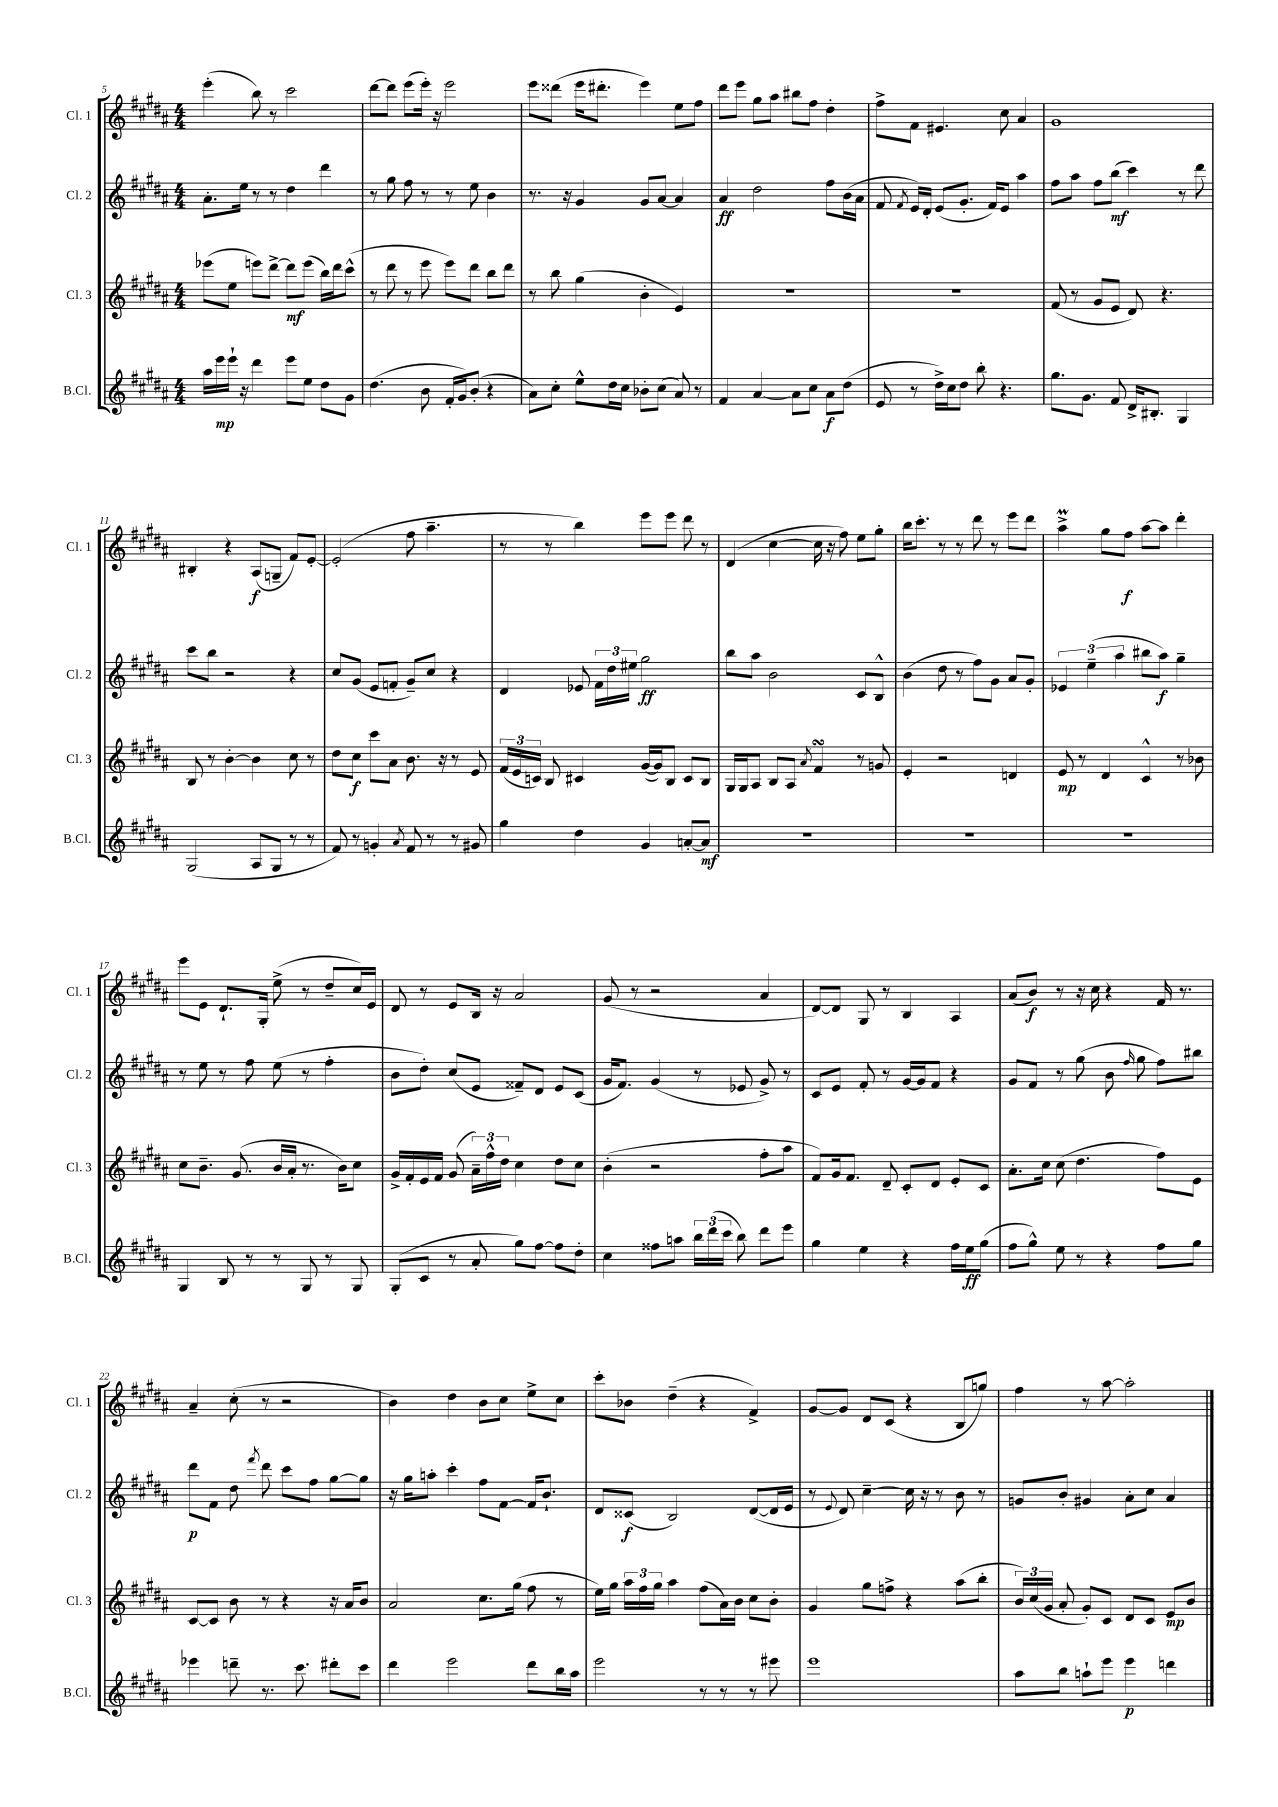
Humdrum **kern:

**kern	**kern	**kern	**kern
*staff4	*staff3	*staff2	*staff1
*clefG2	*clefG2	*clefG2	*clefG2
*k[f#c#g#d#a#]	*k[f#c#g#d#a#]	*k[f#c#g#d#a#]	*k[f#c#g#d#a#]
*M4/4	*M4/4	*M4/4	*M4/4
16aa#\LL	(8eee-\L	8.a#'\L	(4eee'\
16eee\	.	.	.
16eee`\JJ	8ee\J	.	.
16r	.	16ee\Jk	.
4ddd#\	8eee\L)	8r	8bb\)
.	[8ddd#^\J	8r	8r
8eee\L	8ddd#\]L	4dd#\	2ccc#\
8ee\J	(8eee\J	.	.
8dd#\L	16bb\LL)	4ddd#\	.
.	16ddd#\J	.	.
8g#\J	(8ccc#^^\J	.	.
=	=	=	=
(4.dd#\	8r	8r	[8ddd#\L
.	8ddd#\	8gg#\	8ddd#\]J
.	8r	8ff#\	(8eee\L
8b\	8eee\	8r	16eee'\Jk)
.	.	.	16r
16f#'/LL	8eee\L)	8r	2eee\
16g#/J)	.	.	.
(8b'/J	8ddd#\J	8ee\	.
4r	8bb\L	4b\	.
.	8ddd#\J	.	.
=	=	=	=
8a#\L)	8r	8.r	8eee\L
8cc#'\J	8bb\	.	(8ddd##\J
.	.	16r	.
8ee^^\L	(4gg#\	4g#/	16eee\LK
.	.	.	8.ddd#'\J
16dd#\L	.	.	.
16cc#\JJ	.	.	.
8b-'\L	4b'\	8g#/L	4eee\)
(8cc#\J	.	[8a#/J	.
8a#/)	4e/)	4a#/]	8ee\L
8r	.	.	8ff#\J
=	=	=	=
4f#/	1r	4a#/	8ddd#\L
.	.	.	8eee\J
[4a#/	.	2dd#\	8gg#\L
.	.	.	8aa#\J
8a#\]L	.	.	8bb#\L
8cc#\J	.	.	8ff#\J
8a#\L	.	8ff#\L	4dd#'\
(8dd#\J	.	(16b\L	.
.	.	16a#\JJ	.
=	=	=	=
8e/	1r	8f#/	8ff#^\L
.	.	8qf#/	.
8r	.	16e/LL)	8f#\J
.	.	16d#'/JJ	.
16dd#^\LL)	.	(8e/L	4.e#/
16cc#\J	.	.	.
8dd#\J	.	8.g#'/J	.
8bb'\	.	.	.
.	.	16f#/LK)	.
4.r	.	8e/J	8cc#\
.	.	4aa#\	4a#/
=	=	=	=
8.gg#\L	(8f#/	8ff#\L	1g#
.	8r	8aa#\J	.
8.g#\J	.	.	.
.	8g#/L	8ff#\L	.
8f#/	8e/J	(8bb\J	.
16d#^/LK	8d#/)	4ccc#\)	.
8.B#'/J	.	.	.
.	4.r	.	.
4G#/	.	8r	.
.	.	8ddd#\	.
=	=	=	=
(2G#/	8B/	8ccc#\L	4B#'/
.	8r	8bb\J	.
.	[4b'\	2r	4r
8A#/L	4b\]	.	(8A#/L
8G#/J	.	.	8G~/J
8r	8cc#\	4r	8f#/L)
8r	8r	.	[8e'/J
=	=	=	=
8f#/)	8dd#\L	8cc#/L	(2e'/]
8r	8cc#\J	(8g#/J	.
4g'/	8ccc#\L	8e/L	.
.	8a#\J	8f'/J	.
8qa#/	.	.	.
8f#/	8.b\	8g#~/L)	8ff#\
8r	.	8cc#/J	4.aa#~\
.	16r	.	.
8r	8r	4r	.
8g#/	8e/	.	.
=	=	=	=
4gg#\	(24f#/LL	4d#/	8r
.	24e/	.	.
.	24c/JJ)	.	.
.	8B/	.	8r
4dd#\	4c#/	8e-/	4bb\)
.	.	24f#\LL	.
.	.	24dd#\	.
.	.	24ee#\JJ	.
4g#/	([16g#/LL	2gg#\	8eee\L
.	16g#/]J)	.	.
.	8B/J	.	8eee\J
[8a'/L	8c#/L	.	8ddd#\
8a/]J	8B/J	.	8r
=	=	=	=
1r	16G#/LL	8bb\L	(4d#/
.	16G#/J	.	.
.	8A#/J	8aa#\J	.
.	8B/L	2b\	[4cc#\
.	8A#/J	.	.
.	8qa#/	.	.
.	4f#/	.	16cc#\]
.	.	.	16r
.	.	.	8ff#\)
.	8r	8c#/L	8ee\L
.	8g/	8B^^/J	8gg#'\J
=	=	=	=
1r	4e'/	(4b\	16bb\LK
.	.	.	8.ccc#'\J
.	2r	8dd#\	8r
.	.	8r	8r
.	.	8ff#\L)	8ddd#\
.	.	8g#\J	8r
.	4d/	8a#/L	8eee\L
.	.	8g#'/J	8ddd#\J
=	=	=	=
1r	8e/	6e-/	4aa#^\
.	8r	.	.
.	.	(6ee~\	.
.	4d#/	.	8gg#\L
.	.	6aa#\	.
.	.	.	8ff#\J
.	4c#^^/	8bb#\L	[8aa#\L
.	.	8aa#\J)	8aa#\]J
.	8r	4gg#~\	4ddd#'\
.	8b-\	.	.
=	=	=	=
4G#/	8cc#\L	8r	8eee\L
.	8.b~\J	8ee\	8e\J
8B/	.	8r	8.d#`/L
.	(8.g#/	.	.
8r	.	8ff#\	.
.	.	.	16G#'/Jk
8r	16b/LL	(8ee\	(8ee^\
.	16a#'/JJ	.	.
8G#/	8.r	8r	8r
8r	.	4ff#'\	8dd#~/L
.	16b\LK)	.	.
8G#/	8cc#\J	.	16cc#/L)
.	.	.	16e/JJ
=	=	=	=
(8G#'/L	16g#^/LL	8b\L	8d#/
.	16f#'/	.	.
8c#/J	16e/	8dd#'\J)	8r
.	16f#/JJ	.	.
8r	(8g#/	(8cc#/L	8e/L
8a#'/	24a#~\LL)	8e/J	16B/Jk
.	24ff#^^\	.	.
.	.	.	16r
.	24dd#\JJ	.	.
8gg#\L)	4cc#\	8f##~/L)	2a#/
[8ff#\J	.	8d#/J	.
8ff#\]L	8dd#\L	8e/L	.
8dd#'\J	8cc#\J	(8c#/J	.
=	=	=	=
4cc#\	(4b'\	16g#/LK	(8g#/
.	.	8.f#/J)	.
.	.	.	8r
8ff##\L	2r	(4g#/	2r
8aa\J	.	.	.
24bb\LL	.	8r	.
(24ddd#\	.	.	.
24ccc#\JJ	.	.	.
8bb\)	.	8e-/	.
8ddd#\L	8ff#'\L	8g#^/)	4a#/
8eee\J	8aa#\J	8r	.
=	=	=	=
4gg#\	8f#/L)	8c#/L	[8d#/L)
.	16g#/k	8e/J	8d#/]J
.	8.f#/J	.	.
4ee\	.	8f#'/	8G#/
.	8d#~/	8r	8r
4r	8c#'/L	[16g#/LL	4B/
.	.	16g#/]J	.
.	8d#/J	8f#/J	.
16ff#\LL	8e'/L	4r	4A#/
16ee\J	.	.	.
(8gg#\J	8c#/J	.	.
=	=	=	=
8ff#\L	8.a#'\L	8g#/L	(8a#/L
8gg#^^\J)	.	8f#/J	8b/J)
.	16cc#\Jk	.	.
8ee\	(8cc#\	8r	8r
8r	4.dd#\	(8gg#\	16r
.	.	.	16cc#\
4r	.	8b\	4r
.	.	16qqff#/	.
.	.	8gg#\	.
8ff#\L	8ff#\L)	8ff#\L)	16f#/
.	.	.	8.r
8gg#\J	8e\J	8bb#\J	.
=	=	=	=
4eee-\	[8c#/L	8ddd#\L	4a#~/
.	8c#/]J	8f#\J	.
8ddd~\	8b\	8dd#\	(8cc#'\
.	.	8qfff#/	.
8.r	8r	8ddd#\	8r
.	4r	8ccc#\L	2r
8.ccc#\	.	.	.
.	.	8ff#\J	.
8ddd#'\L	16r	[8gg#\L	.
.	16a#/LK	.	.
8ccc#\J	8b/J	8gg#\]J	.
=	=	=	=
4ddd#\	2a#/	16r	4b\)
.	.	16gg#\LK	.
.	.	8aa'\J	.
2eee\	.	4ccc#'\	4dd#\
.	8.cc#\L	8ff#\L	8b\L
.	.	[8f#\J	8cc#\J
.	(16gg#\Jk	.	.
8ddd#\L	8ff#\	16f#/]LK	8ee^\L
.	.	8.b`/J	.
16bb\L	8r	.	8cc#\J
16aa#\JJ	.	.	.
=	=	=	=
2eee\	16ee\LL)	8d#/L	8ccc#'\L
.	16gg#\JJ	.	.
.	24aa#\LL	(8c##/J	8b-\J
.	24ff#\	.	.
.	24gg#\JJ	.	.
.	4aa#\	2B/)	(4dd#~\
8r	(8ff#\L	.	4r
8r	16a#\L)	.	.
.	16b\JJ	.	.
8r	8cc#\L	([8d#/L	4f#^/)
8eee#\	8b'\J	16d#/]L	.
.	.	16e/JJ	.
=	=	=	=
1eee	4g#/	8r	[8g#/L
.	.	8qqe/	.
.	.	8d#/)	8g#/]J
.	8gg#\L	[4cc#~\	8d#/L
.	8ff^\J	.	(8c#/J
.	4r	16cc#\]	4r
.	.	16r	.
.	.	8r	.
.	(8aa#\L	8b\	8B/L
.	8bb'\J	8r	8gg/J)
=	=	=	=
8aa#\L	24b/LL)	8g/L	4ff#\
.	(24cc#/	.	.
.	24g#/JJ	.	.
8bb\J	8a#'/	8b'/J	.
8aa`\L	8g#'/L)	4g#/	8r
8eee\J	8c#/J	.	[8aa#\
4eee\	8d#/L	8a#'\L	2aa#'\]
.	8c#/J	8cc#\J	.
4ddd\	8e/L	4a#/	.
.	8b/J	.	.
==	==	==	==
*-	*-	*-	*-
